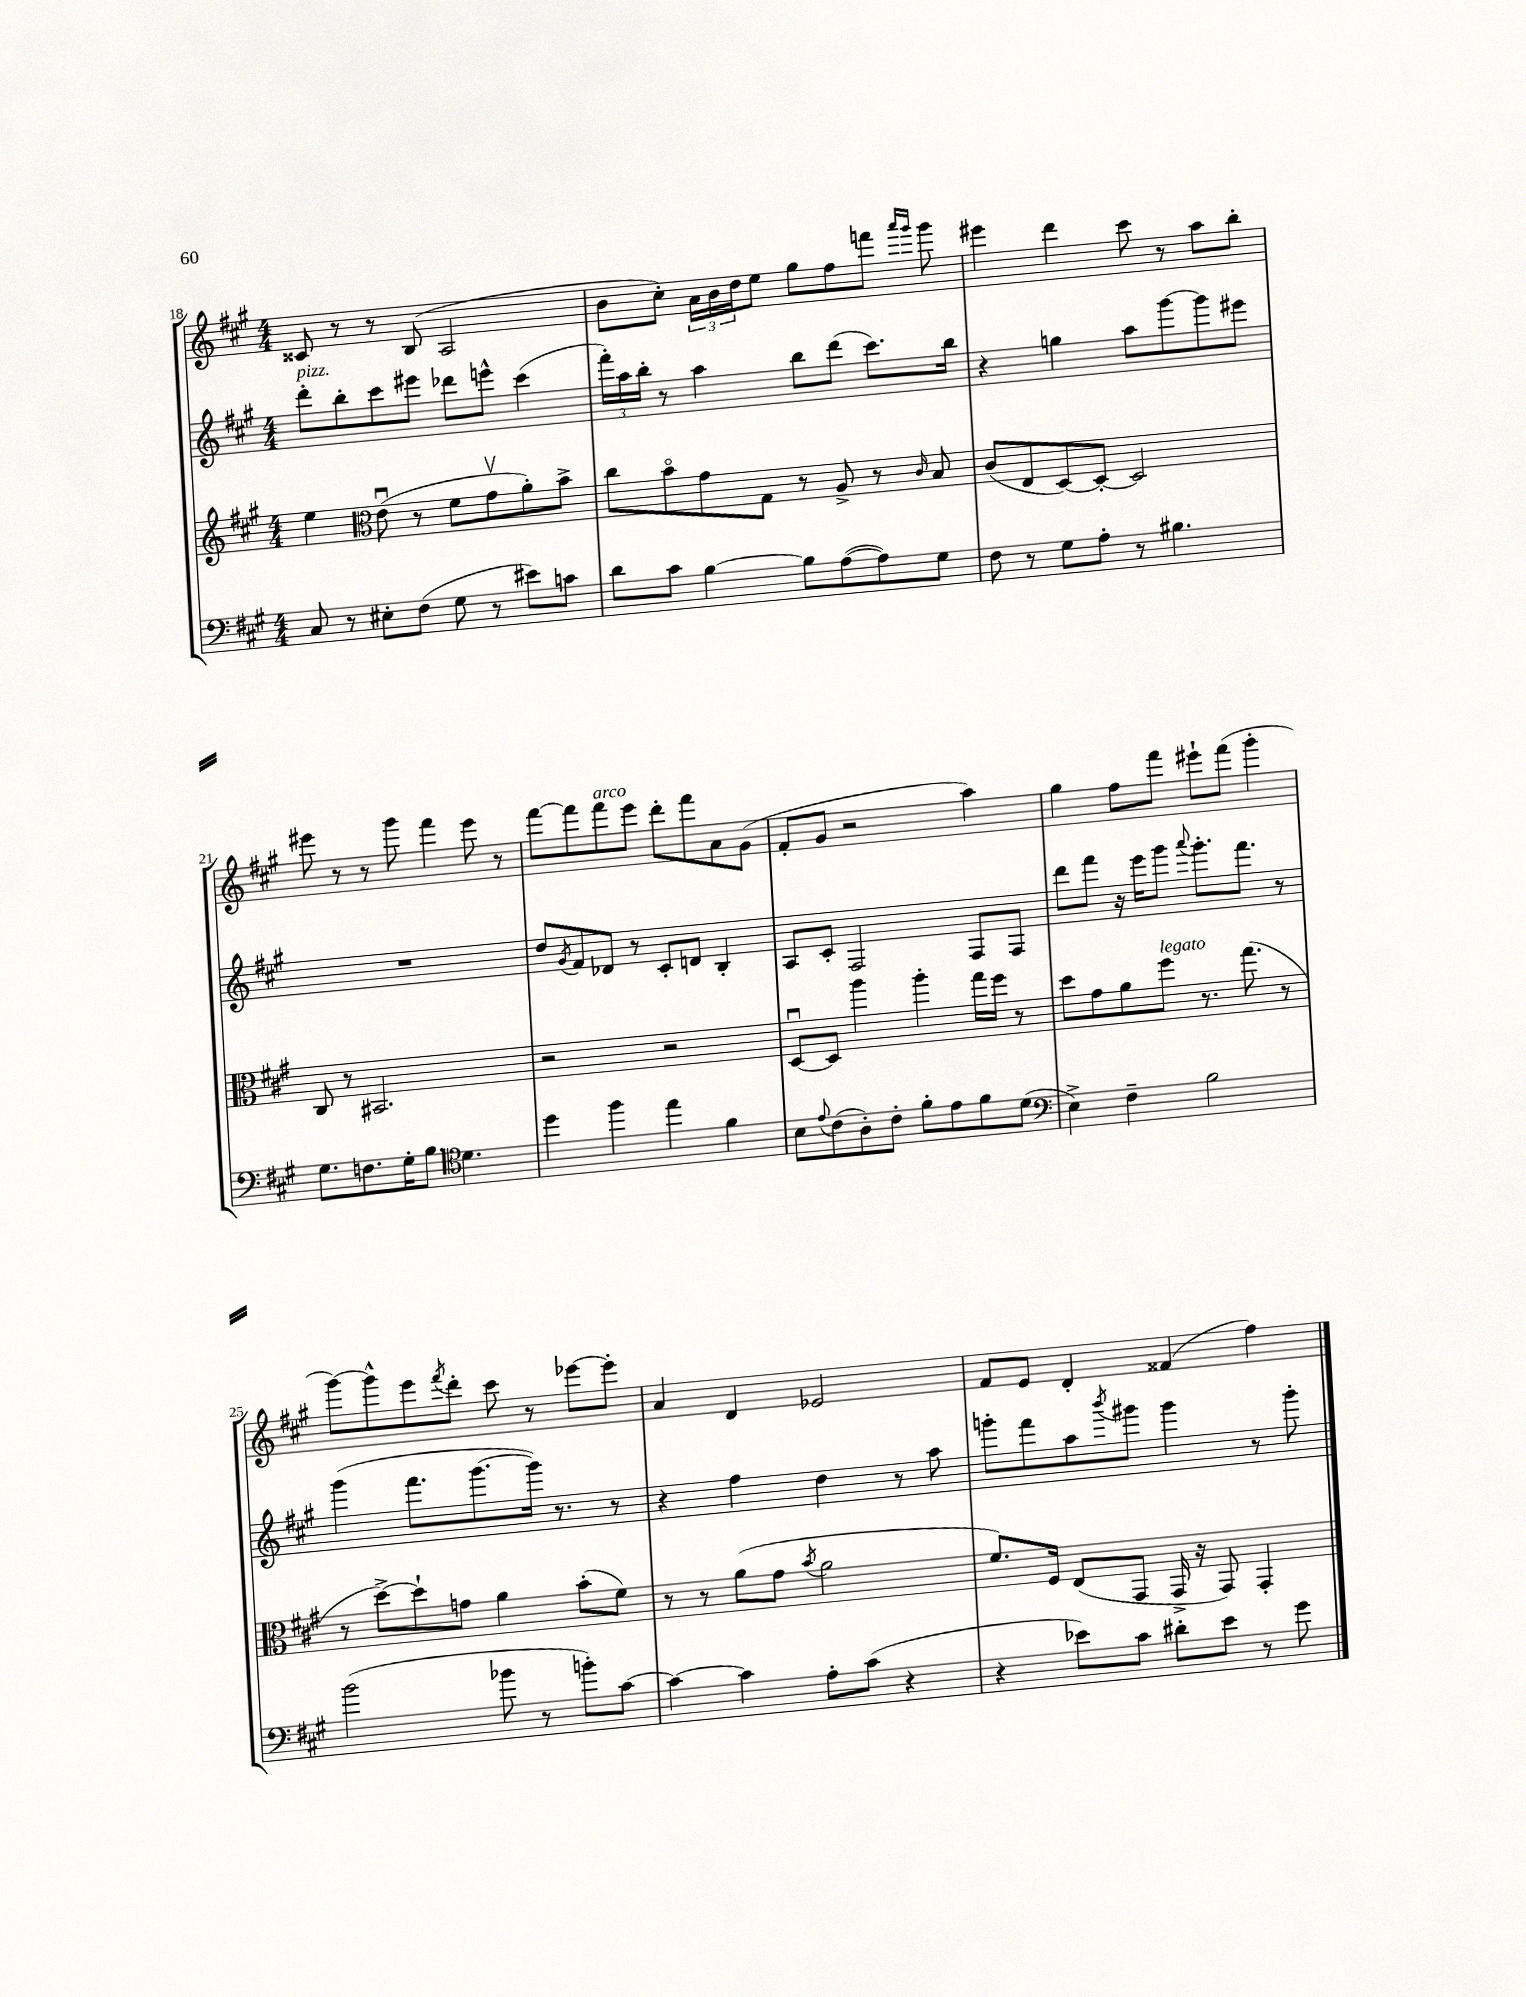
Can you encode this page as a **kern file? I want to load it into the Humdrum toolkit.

**kern	**kern	**kern	**kern
*staff4	*staff3	*staff2	*staff1
*clefF4	*clefG2	*clefG2	*clefG2
*k[f#c#g#]	*k[f#c#g#]	*k[f#c#g#]	*k[f#c#g#]
*M4/4	*M4/4	*M4/4	*M4/4
8C#/	4ee\	8ddd'\L	8c##/
8r	.	8bb'\	8r
*	*clefC3	*	*
8E#'\L	(8eu\	8ccc#\	8r
(8F#\J	8r	8eee#\J	(8B/
8G#\	8f#\L	8ddd-\L	2A/
8r	8g#v\	8eee^^\J	.
8e#\L)	8a'\)	(4ccc#\	.
8c\J	8b^\J	.	.
=	=	=	=
8d\L	8cc#\L	24fff#'\LL)	8b\L
.	.	24aa\	.
.	.	24bb'\JJ	.
8c#\J	8bo\	8r	8cc#'\J)
[4B\	8g#\	4aa\	24a\LL
.	.	.	24b\
.	.	.	24dd\J
.	8G#\J	.	8ee\J
8B\]L	8r	8bb\L	8gg#\L
([8A\	8A^/	(8ddd\J	8ff#\
8A\])	8r	8.ccc#\L)	8fff\J
.	.	.	16qqaaa/LL
.	16qqc#/	.	16qqggg#/JJ
8G#\J	8B/	.	8ggg#\
.	.	16bb\Jk	.
=	=	=	=
8F#\	(8c#/L	4r	4eee#\
8r	8E/	.	.
8G#\L	[8D/)	4gg\	4ddd\
8A'\J	8D'/_J	.	.
8r	2D/]	8aa\L	8ccc#\
4.B#\	.	[8ggg#\	8r
.	.	8ggg#\]	8aa\L
.	.	8eee#\J	8bb'\J
=	=	=	=
8.G#\L	8C#/	1r	8eee#\
.	8r	.	8r
8.F\	.	.	.
.	2.BB#/	.	8r
16G#'\K	.	.	8ggg#\
8.B\J	.	.	.
.	.	.	4fff#\
*clefC4	*	*	*
4.d\	.	.	.
.	.	.	8eee#\
.	.	.	8r
=	=	=	=
4dd\	2r	8dd/L	[8fff#\L
.	.	8qg#/	.
.	.	8f#/	8fff#\]
4ff#\	.	8d-/J	8fff#\
.	.	8r	8eee\J
4ee\	2r	8c#'/L	8ddd'\L
.	.	8d/J	8fff#\
4f#\	.	4B'/	8a\
.	.	.	(8g#\J
=	=	=	=
8B\L	[8Du/L	8A/L	8f#'/L
8qqe/	.	.	.
(8c#\	8D/]J	8c#'/J	8g#/J
8A'\)	4aa\	2F#/	2r
8c#'\J	.	.	.
8f#'\L	4aa'\	.	.
8e\	.	.	.
8f#\	16gg#\LL	8F#/L	4aa\)
.	16ff#\JJ	.	.
(8d\J	8r	8F#/J	.
=	=	=	=
*clefF4	*	*	*
4E^\)	8dd\L	8ddd\L	4gg#\
.	8g#\	8fff#\J	.
4F#~\	8a\	16r	8ff#\L
.	.	16eee\LK	.
.	8ff#\J	8ggg#\J	8fff#\J
.	.	8qqaaa/	.
2B\	8.r	8.ggg#'\L	8eee#`\L
.	.	.	(8fff#\J
.	(8.gg#\	8.fff#\J	.
.	.	.	4ggg#'\
.	8r	8r	.
=	=	=	=
(2b\	8r	(4ggg#\	[8ggg#\L)
.	[8dd^\L)	.	8ggg#^^\]
.	8dd`\]	8.fff#\L	8eee\
.	.	.	8qfff#/
.	8g\J	.	8ddd'\J
.	.	[8.ggg#\	.
8b-\	4a\	.	8ccc#\
8r	.	16ggg#\]Jk)	8r
.	.	8.r	.
8b'\L)	(8b'\L	.	[8eee-\L
[8c#\J	8f#\J)	8r	8eee-'\]J
=	=	=	=
4c#\_	8r	4r	4a/
.	8r	.	.
4c#\]	(8a\L	4ff#\	4d/
.	8g#\J	.	.
.	8qb/	.	.
8A'\L	2a\	4dd\	2e-/
(8c#\J	.	.	.
4r	.	8r	.
.	.	8aa\	.
=	=	=	=
4r	8.f#/L)	8ggg'\L	8f#/L
.	.	8fff#\	8e/J
.	16F#/Jk	.	.
8e-\L)	(8E/L	8aa\	4d'/
.	.	8qbbb/	.
8c#\J	8GG#/J	8ggg#\J	.
8d#'\L	16GG#^/	4ggg#\	(4f##/
.	16r	.	.
8e-\J	8GG#/)	.	.
8r	4GG#'/	8r	4ff#\)
8g#\	.	8ggg#'\	.
==	==	==	==
*-	*-	*-	*-
